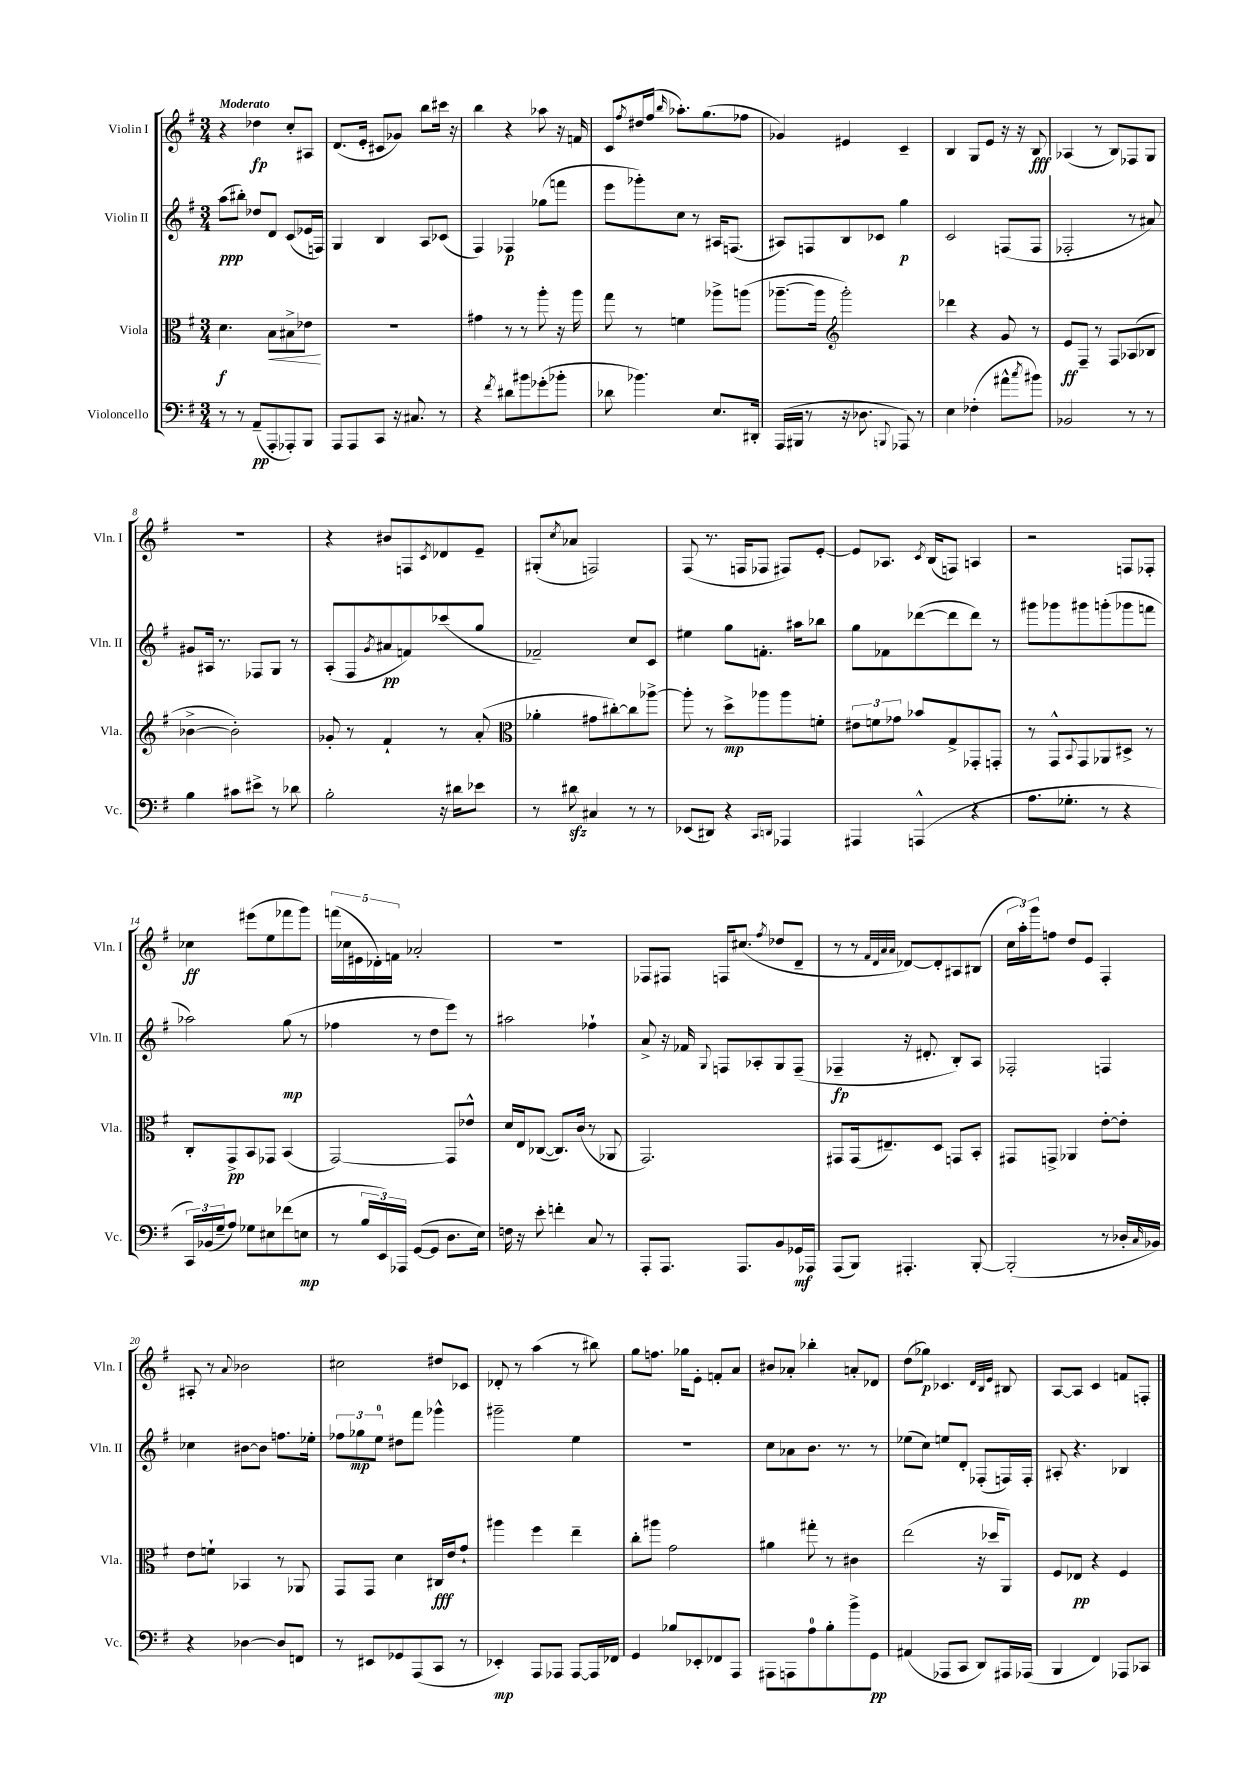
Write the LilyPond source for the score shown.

<<
\new StaffGroup <<
\new Staff = "s0" \with { instrumentName = "Violin I" shortInstrumentName = "Vln. I" } {
    \clef treble \key g \major \numericTimeSignature \time 3/4 \tempo "Moderato"
    r4 des''4\fp c''8-. ais8 |
    d'8.( e'16-. cis'8 ges'8) b''8 cis'''16 r16 |
    b''4 r4 aes''8 r16 f'16 |
    c'8 \acciaccatura { fis''8 } dis''16 fis''16( \grace { b''16 } aes''8.-.) g''8.( fes''8 |
    ges'4) eis'4 c'4-- |
    b4 g8 e'8 r16 r16 b8\fff |
    aes4( r8 b8) fes8 g8 |
    R2. |
    r4 bis'8 f8 \acciaccatura { c'8 } des'8 e'8-- |
    gis8-.( \acciaccatura { c''8 } aes'8 f2) |
    fis8( r8. f16 fes8 fis8) e'8~-. |
    e'8 aes8. \acciaccatura { c'8 } b16( f8) a4 |
    r2 f8 fes8-. |
    ces''4\ff eis'''8( e''8 fes'''8 g'''8) |
    \tuplet 5/4 { f'''16( ces''16 eis'16 des'16-.) f'16 } aes'2-. |
    R2. |
    fes8 fis8 f16 cis''8.( \acciaccatura { fis''8 } des''8 d'8-- |
    r8 r8 \grace { fis'32 d'32 a'32 a'32 } des'8~) des'8-. ais8 bis8( |
    \tuplet 3/2 { c''16 a''16-.) g'''16 } f''8 d''8 e'8 fis4-. |
    ais8-. r8 \appoggiatura { a'8 } bes'2 |
    cis''2 dis''8 ces'8 |
    des'8-. r8 a''4( r8 bis''8) |
    g''8 f''8. ges''16 e'8-. f'8-. a'8 |
    bis'8 aes'8-. bes''4-. a'8-. des'8 |
    d''8( ges''8\p) ces'4. \grace { d'32 b32 e'32 } bis8 |
    a8~ a8 c'4 f'8 f8-. \bar "|." |
}
\new Staff = "s1" \with { instrumentName = "Violin II" shortInstrumentName = "Vln. II" } {
    \clef treble \key g \major \numericTimeSignature \time 3/4
    a''8\ppp( bis''8-.) des''8 d'8 c'8( ees'16 f16) |
    g4 b4 a8 ces'8( |
    fis4) fes4\p ges''8( f'''8 |
    e'''8 ges'''8-.) c''8 r8 ais16 f8.( |
    ais8) f8 b8 ces'8 g''4\p |
    c'2 f8( f8 |
    fes2-. r8 ais'8) |
    gis'8 ais16 r8. fes8 g8 r8 |
    a8-.( fis8 \acciaccatura { g'8 } ais'8\pp f'8) ces'''8( g''8 |
    fes'2--) c''8 c'8 |
    eis''4 g''8 f'8.-. ais''16 bes''8 |
    g''8 fes'8 des'''8~( des'''8 des'''8) r8 |
    gis'''8 ges'''8 gis'''8 g'''8-.( ges'''8 f'''8 |
    aes''2) g''8\mp( r8 |
    fes''4 r8 d''8 e'''8) r8 |
    ais''2 fes''4-! |
    a'8-> r16 fes'16 \appoggiatura { g8 } f8 aes8-. g8 f8--( |
    fes4--\fp r16 dis'8.-. b8-.) a8 |
    fes2-. f4 |
    ces''4 bis'8~ bis'8 f''8. ees''16-. |
    \tuplet 3/2 { fes''8 ges''8\mp e''8-0 } dis''8 fis'''8 ges'''4-^ |
    gis'''2-- e''4 |
    R2. |
    c''8 aes'8 b'8. r8. r8 |
    ees''8( c''8) e''8 d'8-. fes8-.( f16) f16-. |
    ais8-. r4. bes4 \bar "|." |
}
\new Staff = "s2" \with { instrumentName = "Viola" shortInstrumentName = "Vla." } {
    \clef alto \key g \major \numericTimeSignature \time 3/4
    d'4.\f b8\< bis8-> ees'8\! |
    R2. |
    gis'4 r8 r8 a''8-. r16 a''16 |
    g''8 r8 f'4 aes''8-> a''8( |
    aes''8.~-- aes''16 \clef treble g'''2-.) |
    des'''4 r4 g'8 r8 |
    e'8\ff fis8-- r8 fis8 aes8( bes8 |
    bes'4~-> bes'2-.) |
    ges'8-. r8 fis'4-! r8 a'8-.( |
    \clef alto aes'4-. gis'8 cis''8~-.) cis''8 aes''8~-> |
    aes''8-. r8 d''8->\mp aes''8 aes''8 f'8-. |
    \tuplet 3/2 { eis'8 f'8 ges'8 } bes'8 g8-> ges,8-. g,8-. |
    r8 g,8-^ \appoggiatura { b,8 } g,8 aes,8 dis8-> r8 |
    c8-. g,8->\pp b,8 ges,8 b,4( |
    g,2~) g,8 ees'8-^ |
    d'16 e16 ces8~( ces8.) c'16( r8 aes,8 |
    g,2.) |
    gis,8 gis,16( eis8.--) d8 g,8 b,8-. |
    gis,8 g,8-> aes,4 e'8~-. e'8-. |
    e'8 f'8-! bes,4 r8 aes,8 |
    g,8 g,8 d'4 cis16\fff e'16 g'8-! |
    ais''4 fis''4 e''4-- |
    c''8-. ais''8 g'2 |
    ais'4 gis''8-. r8 cis'4 |
    e''2( r16 des''16 a,8) |
    fis8 ees8\pp r4 fis4 \bar "|." |
}
\new Staff = "s3" \with { instrumentName = "Violoncello" shortInstrumentName = "Vc." } {
    \clef bass \key g \major \numericTimeSignature \time 3/4
    r8 r8 a,8--\pp( a,,8-. aes,,8-.) b,,8 |
    a,,8 a,,8 c,8 r16 cis8. r8 |
    r4 \acciaccatura { fis'8 } dis'8 bis'8 ges'8-.( bes'8-. |
    des'8 bes'4.) e8. dis,16-. |
    a,,16( bis,,16 r8 r16 des8. \appoggiatura { b,,8 } aes,,8) r8 |
    e4 fes4-.( ais'8-^ \acciaccatura { c''8 } bis'8) |
    bes,2 r8 r8 |
    b4 cis'8 eis'8-> r8 des'8 |
    b2-. r16 dis'16 ees'8 |
    r8 dis'8\sfz cis4 r8 r8 |
    ees,8( dis,8) r4 \grace { c,16 d,16 } aes,,4 |
    ais,,4 a,,4-^( r4 |
    a8. ges8.-. r8 r4 |
    \tuplet 3/2 { c,16) bes,16( g16-- } a8) ges8 eis8 fes'8( e8\mp |
    r8 \tuplet 3/2 { b16 e,16) aes,,16 } g,8~( g,8 d8. e16) |
    f16 r16 e'8-. f'4-. c8 r8 |
    a,,8-. a,,8. a,,8. b,8 ges,16\mf aes,,16 |
    a,,8( b,,8) ais,,4.-. b,,8~-. |
    b,,2-.( r8 des16-. \grace { c16 } bes,16) |
    r4 des4~ des8 f,8 |
    r8 eis,8 ges,8 a,,8( c,8 r8 |
    ees,4-.\mp) a,,8 aes,,8 aes,,8~ aes,,16 fes,16 |
    g,4 bes8 ees,8-. fes,8 a,,8 |
    ais,,8 a,,8 a8-0 b8-. b'8-> g,8\pp |
    ais,4( aes,,8 c,8 d,8) ais,,16 aes,,16( |
    b,,4 fis,4) aes,,8 ces,8 \bar "|." |
}
>>
>>
